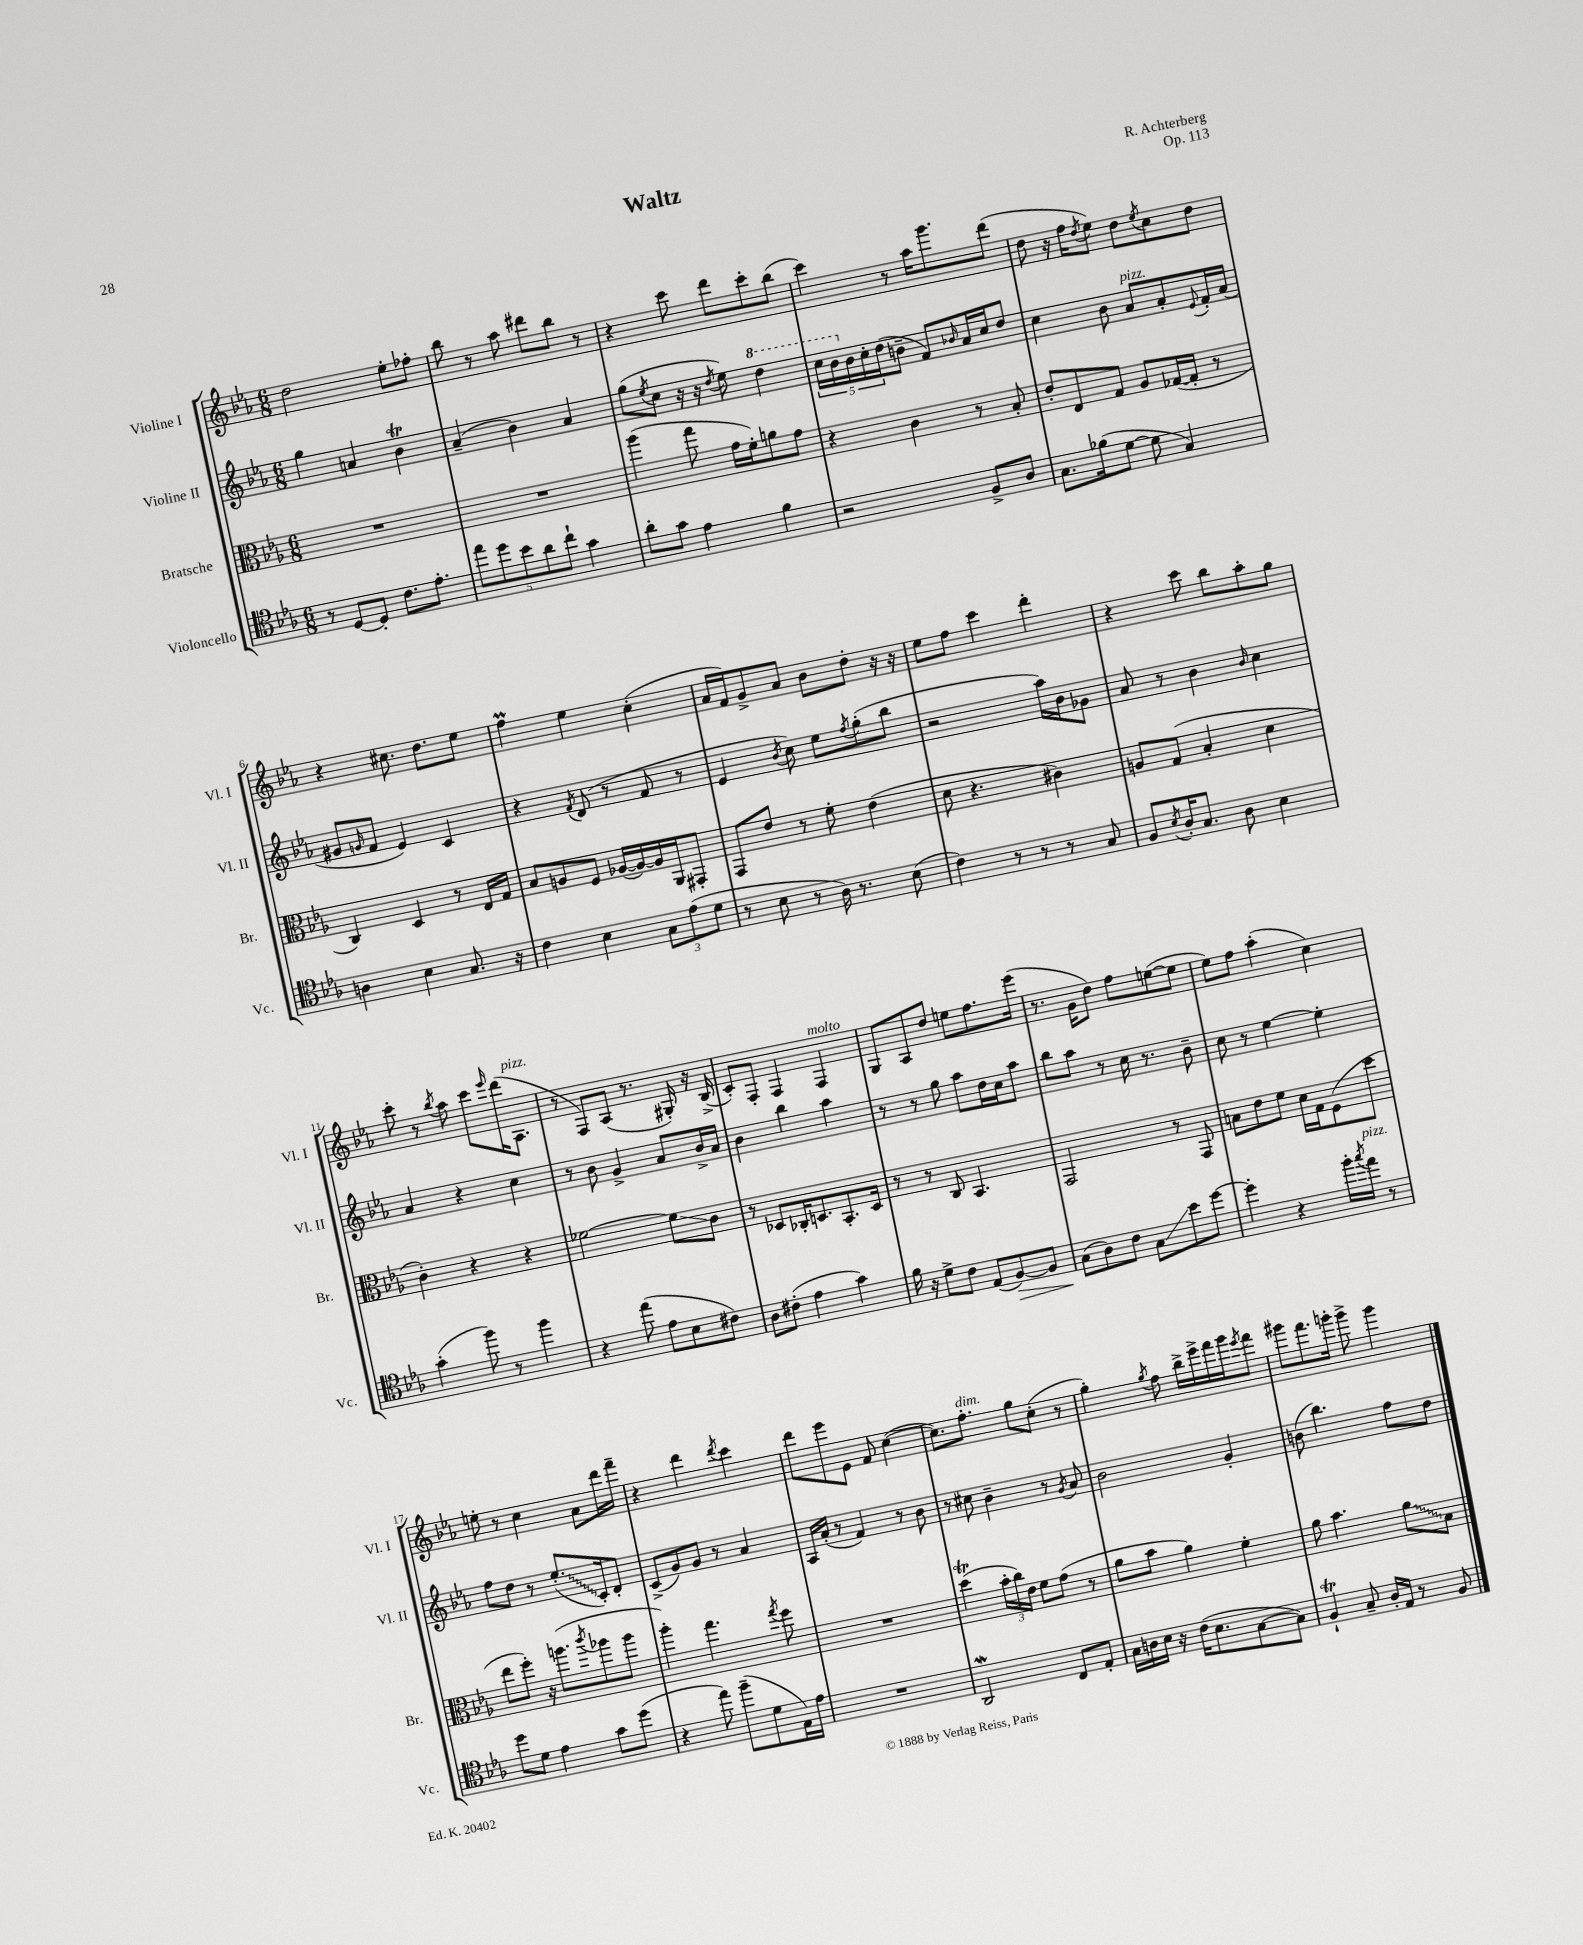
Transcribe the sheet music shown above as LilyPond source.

\header { title = "Waltz" composer = "R. Achterberg" opus = "Op. 113" }
<<
\new StaffGroup <<
\new Staff = "s0" \with { instrumentName = "Violine I" shortInstrumentName = "Vl. I" } {
    \clef treble \key ees \major \numericTimeSignature \time 6/8
    d''2 ees''8-. fes''8-. |
    bes''8 r8 aes''8 dis'''8 bes''8 r8 |
    r4 c'''8 d'''8 c'''8-. bes''8( |
    c'''4) r8 aes''16 g'''8. d'''8( |
    d''8 r16 f''16 \acciaccatura { d''8 } ees''8) d''8 \acciaccatura { ees''8 } c''8 d''8 |
    r4 cis''8. d''8. ees''8 |
    f''4\prall ees''4 c''4-.( |
    aes'16 f'16) g'8-> aes'8 bes'8 d''8-. r16 r16 |
    ees''8 f''8 c'''4 d'''4-. |
    r4 c'''8 bes''8 aes''8-. g''8 |
    c'''8-. r8 \acciaccatura { bes''8 } aes''8 c'''8 \grace { ees'''16 } d'''16( aes8.^\markup { \italic "pizz." } |
    r8 f8) aes8( r8. gis16-.) r16 bes16->( |
    c'8-.) f8-. f4 f4^\markup { \italic "molto" } |
    g8 aes8 d''8 e''8 f''8. ees'''16( |
    r8. g'16 d''8) f''8 e''8~( e''8 |
    ees''8) f''8 aes''4-.( c''4) |
    e''8-. r8 c''4 aes'8 d'''16 f'''16-- |
    r4 d'''4 \acciaccatura { d'''8 } c'''4 |
    d'''8 ees'''8 ees'8 f'8 c''4~( |
    c''8.) f''8.-.^\markup { \italic "dim." } g''8 c''8-.( r8 |
    g''4-.) \acciaccatura { g''8 } f''8 bes''16-> ees'''16-> f'''16 g'''16 \acciaccatura { ees'''8 } f'''8 |
    gis'''8 f'''8. g'''16-. g'''8-> g'''4 \bar "|." |
}
\new Staff = "s1" \with { instrumentName = "Violine II" shortInstrumentName = "Vl. II" } {
    \clef treble \key ees \major \numericTimeSignature \time 6/8
    g''4 a'4 bes'4\trill |
    aes'4--( bes'4) aes'4 |
    g''8( \acciaccatura { ees''8 } c''8 r16 r16 \acciaccatura { d''8 } ees''8) \ottava #1 d'''4 |
    \tuplet 5/4 { c'''16 bes''16 \ottava #0 bes'16 c''16-. d''16( } b'8-- f'8) \grace { bes'16 } aes'16 c''16 d''8 |
    c''4 bes'8 aes'8^\markup { \italic "pizz." } aes'8-. \appoggiatura { ees'8 } f'16-. aes'16( |
    gis'8 \grace { g'16 } f'8 ees'4) c'4 |
    r4 \acciaccatura { f'8 } d'8( r8 f'8 r8 |
    ees'4 \acciaccatura { bes'8 } c''8) ees''8 \acciaccatura { f''8 } g''8-.( bes''8 |
    r2 aes''16) bes'16 ges'8 |
    aes'8 r8 bes'4 \grace { bes'16 } c''4 |
    aes'4 r4 c''4 |
    r8 bes'8 g'4-> aes'8 bes'16-> aes'16 |
    bes'4 bes''4 aes''4 |
    r8 r8 g''8 aes''8 d''16 c''16 aes''8 |
    bes''8 aes''8 r8 c''16 r8. bes'8-- |
    c''8 r8 ees''4~ ees''4-. |
    f''8 d''8 r8 \once \override Glissando.style = #'zigzag ees''8.-.\glissando( c'16-.) d'8-. |
    c'8->( g'8) g'8 r8 aes'4 |
    aes16 aes'16-.( r8 f'4) r8 bes'8 |
    r8 cis''8 bes'4-- r8 \acciaccatura { g'8 } aes'8 |
    bes'2 g'4-. |
    b'8( bes''4.) f''8 d''8 \bar "|." |
}
\new Staff = "s2" \with { instrumentName = "Bratsche" shortInstrumentName = "Br." } {
    \clef alto \key ees \major \numericTimeSignature \time 6/8
    R2. |
    R2. |
    aes''4( g''8 g'16 f'16-.) a'8 g'8 |
    r4 c'4 r8 bes8-. |
    ees'8-. ees8 g8 aes8 ges16~( ges16-. r8 |
    c4) d4 r8 ees16 g16 |
    bes8 a8 f8 aes16~( aes16~) aes16 aes,16 gis,8-. |
    g,8 ees'8 r8 f'8-. ees'4( |
    d'8 r4. cis'4) |
    a8 g8( bes4-. d'4 |
    c'4-.) r4 r4 |
    fes'2~ fes'8\glissando c'8 |
    r8 des8 ces16-. d8. bes,8.-. d16 |
    r8 r8 c8 bes,4. |
    g,2 r8 g,8 |
    b8 ees'8 f'8 d'16 g16 f8( d''8 |
    ees''8 f''8-.) r16 a''8.( \acciaccatura { c'''8 } aes''8 aes''8 |
    aes''4-.) g''4. \acciaccatura { g''8 } f''8 |
    R2. |
    d''4\trill( \tuplet 3/2 { bes'16-. c''16) ees'16 } f'8 g'8( r8 |
    aes'8 bes'8 aes'4) f'4-. |
    aes'8 bes'4. \once \override Glissando.style = #'zigzag aes'8\glissando bes8 \bar "|." |
}
\new Staff = "s3" \with { instrumentName = "Violoncello" shortInstrumentName = "Vc." } {
    \clef tenor \key ees \major \numericTimeSignature \time 6/8
    r8 d8~ d8-. c'8. ees'8.-. |
    \tuplet 5/4 { ees''8 d''8 bes'8 aes'8 c''8-! } g'4 |
    aes'8-. g'8 ees'4 f'4 |
    r2 f8-> aes8 |
    g8. fes'16( d'8~ d'8 g4) |
    a4 bes4 g8. r16 |
    c'4 bes4 \tuplet 3/2 { g8 ees'8( d'8 } |
    r8 bes8 r8 aes16) r8. bes8( |
    c'4) r8 r8 r8 g8 |
    f8 \acciaccatura { bes8 } aes16-. g8. aes8 bes4 |
    g'4-.( f''8) r8 f''4 |
    r4 ees''8( ees'8 bes8 cis'8) |
    aes8 cis'8-.( ees'4 g'4) |
    f'16 r16 d'8-> c'8 ees8( f8~\>) f8 |
    g8\!( aes8) c'8 g8\glissando bes'8 d''8~ |
    d''4-. r4 f''16-. \acciaccatura { g''8 } ees''16^\markup { \italic "pizz." } r8 |
    d''8 d'8 ees'4 g'8 d''8( |
    r4 ees''8) f''8--( d'8 ees16) ees'16 |
    R2. |
    aes,2\mordent c8 ees8-. |
    g16 a16 bes16 r16 c'16( bes8. g8~ g8) |
    f4-!\trill g8-- aes16-. ees16 r8 f8 \bar "|." |
}
>>
>>
